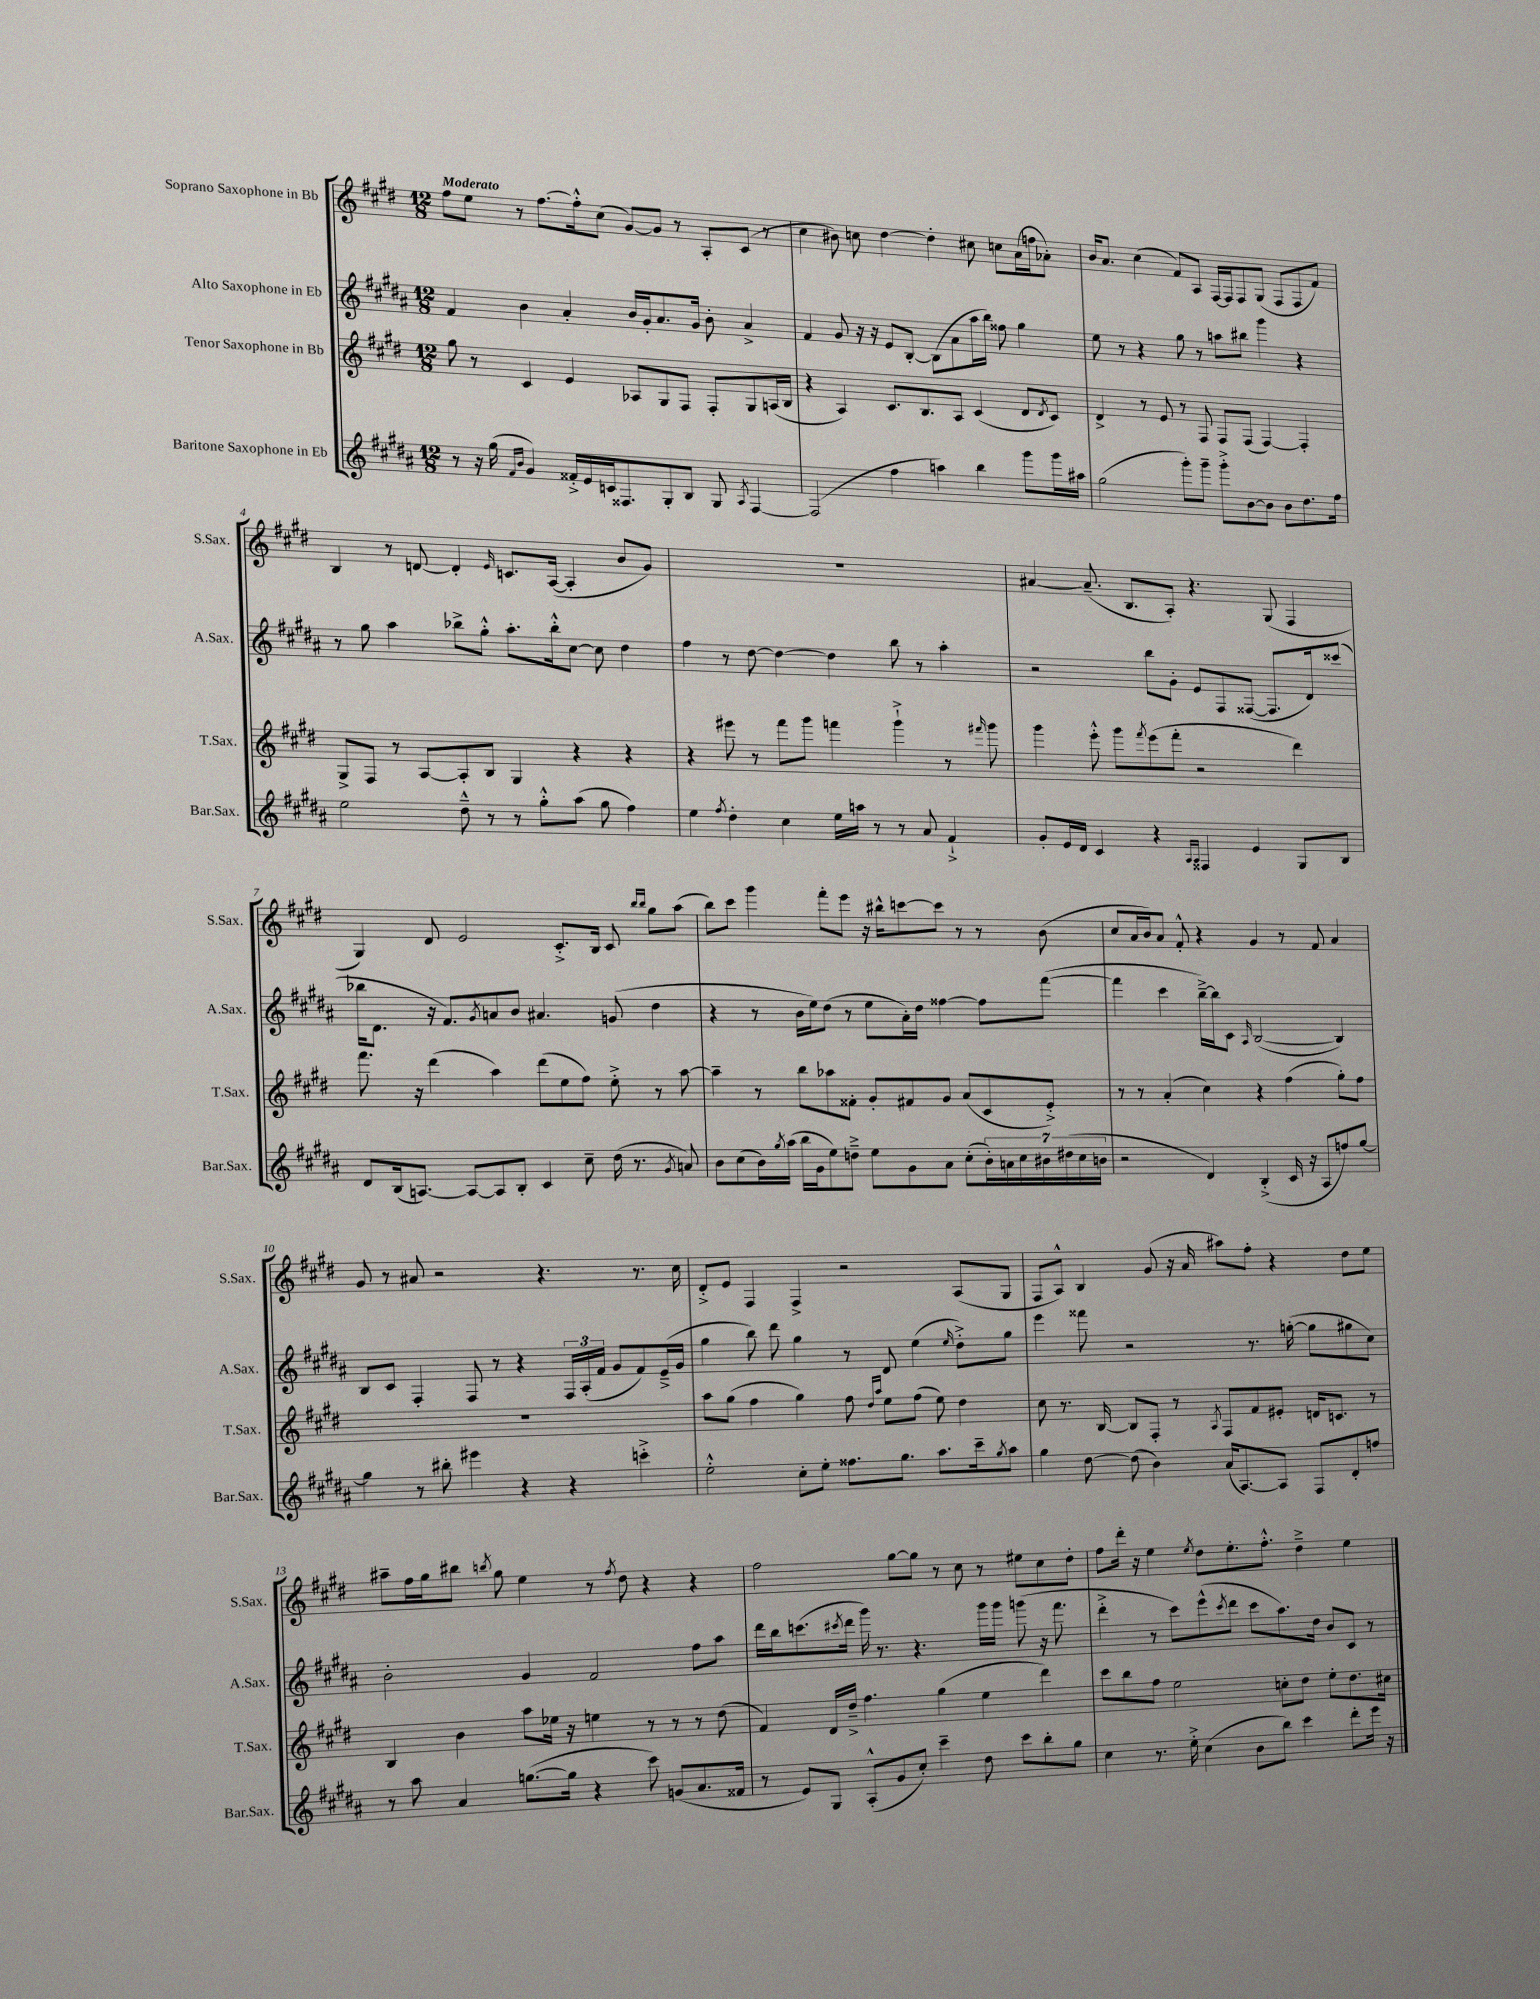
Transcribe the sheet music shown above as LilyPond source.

<<
\new StaffGroup <<
\new Staff = "s0" \with { instrumentName = "Soprano Saxophone in Bb" shortInstrumentName = "S.Sax." } {
    \clef treble \key e \major \numericTimeSignature \time 12/8 \tempo "Moderato"
    fis''8 e''8 r8 fis''8.~ fis''16-.-^ cis''8( gis'8~) gis'8 r8 a8-. cis'8( r8 |
    cis''4 bis'8) c''8 dis''4~ dis''4-. cis''8 c''8 a'16( f''16 aes'8-.) |
    b'16 a'8. cis''4( fis'8) a8 fis16~ fis16 fis8 gis8( fis8 fis8 fis'8) |
    b4 r8 d'8~ d'4-. \grace { e'16 } c'8. a16~( a4-. b'8 gis'8) |
    R1. |
    ais'4~ ais'8.--( b8. a8-.) r4. gis8( fis4 |
    gis4) dis'8 e'2 cis'8.-.-> b16 cis'8 \grace { b''16 b''16 } gis''8 a''8( |
    b''8) cis'''8 gis'''4 fis'''8-. e'''8 r16 bis''16-^ c'''8~ c'''8 r8 r8 b'8( |
    cis''8 a'16 b'16) a'8 fis'8-.-^ r4 gis'4 r8 fis'8 a'4 |
    gis'8 r8 ais'8 r2 r4. r8. cis''16 |
    dis'8-.-> e'8 fis4 fis4-> r2 a8( gis8 |
    fis8 a8-^) b4 gis'8( r16 a'16 ais''8) fis''8-. r4 dis''8 e''8 |
    ais''8-- fis''16 gis''16 bis''8 \acciaccatura { b''8 } gis''8 e''4 r8 \acciaccatura { fis''8 } dis''8 r4 r4 |
    fis''2 gis''8~ gis''8 r8 cis''8 r8 eis''8 cis''8 dis''8-. |
    fis''8 dis'''16-. r16 e''4 \acciaccatura { e''8 } dis''8 e''8.-. fis''8.-.-^ dis''4---> e''4 \bar "|." |
}
\new Staff = "s1" \with { instrumentName = "Alto Saxophone in Eb" shortInstrumentName = "A.Sax." } {
    \clef treble \key b \major \numericTimeSignature \time 12/8
    fis'4 b'4 ais'4-. b'16 gis'16-. ais'8. gis'16 b'8-. ais'4-> |
    fis'4 gis'8 r16 r16 e'8 b8~-. b8( ais'8 ais''16 b''16) fisis''8 gis''4 |
    e''8 r8 r4 gis''8 r8 a''8 bis''8 gis'''4 r4 |
    r8 gis''8 ais''4 bes''8-> gis''8-.-^ ais''8.-. bes''16-.-^ cis''8~ cis''8 dis''4 |
    fis''4 r8 dis''8~ dis''4~ dis''4 b''8 r8 ais''4-. |
    r2 b''8 gis'8-. e'8 fis8 fisis8~( fisis8. dis'16) cisis'''8( |
    bes''16 dis'8. r16 fis'8.) \acciaccatura { gis'8 } a'8 b'8 ais'4. g'8( dis''4 |
    r4 r8 b'16 e''16) dis''8( r8 e''8 ais'16-.) dis''16 fisis''4~ fisis''8 fis'''8~( |
    fis'''4 cis'''4 b''16~--->) b''16 cis'8 \grace { ais16 } b2~( b4) |
    b8 cis'8 fis4-. fis8 r8 r4 \tuplet 3/2 { fis16 ais16-.( fis'16 } gis'8 fis'8) e'16--->( gis'16 |
    gis''4 b''8) dis'''8 gis''4 r8 dis'8 e''4( \grace { e''16 } dis''8-.->) gis''8 |
    e'''4 fisis'''8 r2 r8. g''16~-.( g''8 gis''8 cis''8) |
    b'2-. gis'4 fis'2 fis''8 ais''8 |
    dis'''16 b''16 c'''8.( \acciaccatura { cis'''8 } dis'''16 gis'''16) r8. r4. gis'''16 gis'''16 g'''8( r16 fis'''8. |
    dis'''4-.-> r8 cis'''8) e'''8-^( \acciaccatura { cis'''8 } dis'''8 cis'''8 ais''8.) dis''16 b'8 cis'8 r8 \bar "|." |
}
\new Staff = "s2" \with { instrumentName = "Tenor Saxophone in Bb" shortInstrumentName = "T.Sax." } {
    \clef treble \key e \major \numericTimeSignature \time 12/8
    gis''8 r8 cis'4 e'4 aes8 gis8 fis8 fis8-. gis8 a16( b16 |
    r4 a4) cis'8. b8. a8 cis'4( dis'8 \acciaccatura { dis'8 } cis'8) |
    dis'4-> r8 e'8 r8 fis8 fis8 fis8( fis4~) fis4-. |
    gis8-> fis8 r8 a8~ a8-. b8 gis4 r4 r4 |
    r4 eis'''8 r8 fis'''8 gis'''8 f'''4 gis'''4-!-> r8 \grace { fis'''16 } gis'''8 |
    gis'''4 e'''8-.-^ gis'''8 \acciaccatura { fis'''8 } e'''8( fis'''8-. r2 dis'''4) |
    fis'''8. r16 dis'''4( a''4) dis'''8( e''8 fis''8) e''8-.-> r8 a''8~ |
    a''4-- r8 b''8 aes''8 fisis'8-. gis'8-. fis'8 gis'8 a'8( cis'8 e'8-.->) |
    r8 r8 a'4-.( cis''4) r4 fis''4( gis''8-.) fis''8 |
    R1. |
    a''8 gis''8( fis''4 gis''4) fis''8 \grace { dis''16 a''16 } e''8 fis''8( e''8) dis''4 |
    cis''8 r8. b16~ b8 fis8-. r8 \acciaccatura { a8 } fis8 fis'8 eis'8-. d'16 c'8. r8 |
    b4 b'4 a''8 ees''16 r16 e''4 r8 r8 r8 dis''8( |
    fis'4) dis'16 dis''16---> fis''4. gis''4( e''4 dis'''4) |
    cis'''8 b''8 fis''8 e''2 c''8-. dis''8 e''8-. dis''8. cis''16 \bar "|." |
}
\new Staff = "s3" \with { instrumentName = "Baritone Saxophone in Eb" shortInstrumentName = "Bar.Sax." } {
    \clef treble \key b \major \numericTimeSignature \time 12/8
    r8 r16 gis''16( \grace { fis'16 b'16 } gis'4) fisis'16-.-> e'16 c'16 fisis8. gis8-. b8 gis8 \acciaccatura { ais8 } fisis4~ |
    fisis2( fis''4 a''4) b''4 gis'''8 gis'''16 ais''16 |
    gis''2( gis'''8-.) gis'''8-- gis'''8-.-> b'8~ b'8 b'8 dis''8. fis''16 |
    e''2 dis''8---^ r8 r8 gis''8-.-^ ais''8( gis''8 fis''4) |
    e''4 \acciaccatura { fis''8 } dis''4-. cis''4 e''16 a''16 r8 r8 ais'8 fis'4-!-> |
    gis'8-. e'16 dis'16 cis'4 r4 \grace { ais16 ais16 } fisis4 e'4 gis8 b8 |
    dis'8 b16( a8.~) a8~ a8 b8-. cis'4 cis''8-- dis''16( r8. \acciaccatura { gis'8 } a'8) |
    b'8 cis''8( b'16) \acciaccatura { gis''8 } ais''16( b''16 gis'16 e''8) d''8---> e''8 gis'8 ais'8 cis''8-.( \tuplet 7/4 { b'16-.) a'16 cis''16 bis'16 dis''16( cis''16 b'16 } |
    r2 dis'4) b4-.->( cis'16 r16 ais8 f''8) gis''8~ |
    gis''4 r8 bis''8-. eis'''4 r4 r4 c'''4-.-> |
    e''2-.-^ cis''8-. e''8-. fisis''8. gis''8. ais''8. cis'''16-- \acciaccatura { gis''8 } ais''8 |
    gis''4 dis''8~ dis''8( b'4) ais'16( ais8.~) ais8 fis8 dis'8-. f''8 |
    r8 ais''8 ais'4 g''8.~( g''16 r4 cis'''8) g'8( ais'8. fisis'16 |
    r8 e'8) gis8 ais8-.-^( gis'8 cis''8-.) cis'''4-- dis''8 cis'''8 b''8-. gis''8 |
    cis''4 r8. e''16-.-> cis''4( b'8 b''8) cis'''4 dis'''8-. e'''16 r16 \bar "|." |
}
>>
>>
